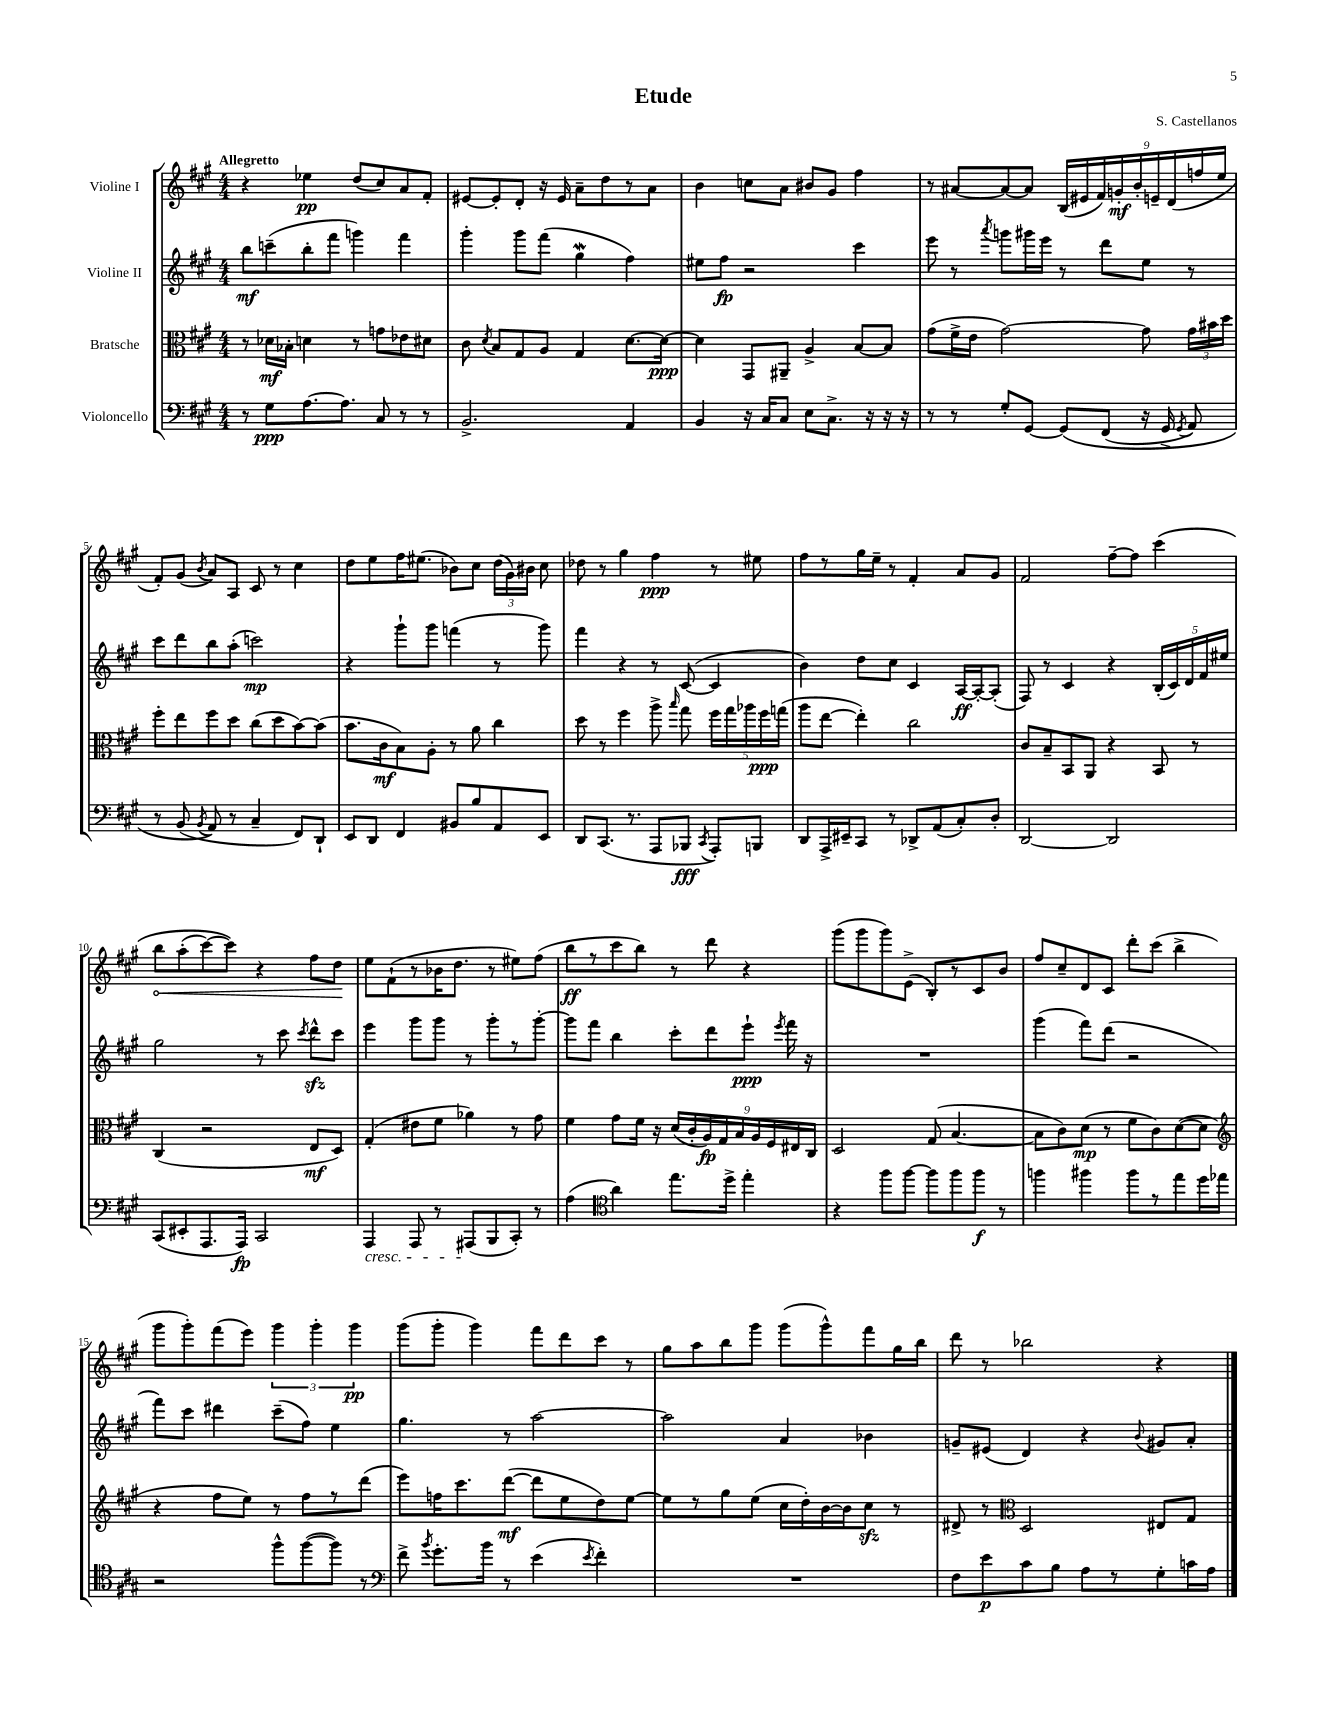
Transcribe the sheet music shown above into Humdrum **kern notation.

**kern	**dynam	**kern	**dynam	**kern	**dynam	**kern	**dynam
*part4	*part4	*part3	*part3	*part2	*part2	*part1	*part1
*staff4	*staff4	*staff3	*staff3	*staff2	*staff2	*staff1	*staff1
*I"Violoncello	*	*I"Bratsche	*	*I"Violine II	*	*I"Violine I	*
*clefF4	*	*clefC3	*	*clefG2	*	*clefG2	*
*k[f#c#g#]	*	*k[f#c#g#]	*	*k[f#c#g#]	*	*k[f#c#g#]	*
*M4/4	*	*M4/4	*	*M4/4	*	*M4/4	*
=1	=1	=1	=1	=1	=1	=1	=1
!	!	!	!	!	!	!LO:TX:a:B:t=Allegretto	!
8r	.	8r	.	8bb\L	mf	4r	.
8G#\L	ppp	16d-X\LL	mf	(8cccn~\	.	.	.
.	.	16B-X'\JJ	.	.	.	.	.
[8.A\	.	4dn\	.	8bb'\	.	4ee-X\	pp
.	.	.	.	8fff#\J	.	.	.
8.A\J]	.	.	.	.	.	.	.
.	.	8r	.	4gggn\)	.	(8dd/L	.
8C#/	.	8gn\L	.	.	.	8cc#/)	.
8r	.	8e-X\	.	4fff#\	.	8a/	.
8r	.	8d#X\J	.	.	.	8f#'/J	.
=2	=2	=2	=2	=2	=2	=2	=2
2.BB^/	.	8c#\	.	4ggg#'\	.	[8e#X/L	.
.	.	8qd/	.	.	.	.	.
.	.	8B/L	.	.	.	8e#'/]	.
.	.	8G#/	.	8ggg#\L	.	8d'/J	.
.	.	8A/J	.	(8fff#\J	.	16r	.
.	.	.	.	.	.	16e#/	.
.	.	4G#/	.	4gg#W\	.	8a~\L	.
.	.	.	.	.	.	8dd\	.
4AA/	.	[8.d\L	.	4ff#\)	.	8r	.
.	.	.	.	.	.	8a\J	.
.	.	16d\Jk_	ppp	.	.	.	.
=3	=3	=3	=3	=3	=3	=3	=3
4BB/	.	4d\]	.	8ee#X\L	.	4b\	.
.	.	.	.	8ff#\J	fp	.	.
16r	.	8GG#/L	.	2r	.	8ccn\L	.
16C#/KL	.	.	.	.	.	.	.
8C#/J	.	8AA#X~/J	.	.	.	8a\J	.
8E\L	.	4A^/	.	.	.	8b#X/L	.
8.C#^\J	.	.	.	.	.	8g#/J	.
.	.	[8B/L	.	4ccc#\	.	4ff#\	.
16r	.	.	.	.	.	.	.
16r	.	8B/J]	.	.	.	.	.
16r	.	.	.	.	.	.	.
=4	=4	=4	=4	=4	=4	=4	=4
8r	.	(8g#\L	.	8eee\	.	8r	.
8r	.	16f#^\L	.	8r	.	[8a#X/L	.
.	.	16e\JJ	.	.	.	.	.
.	.	.	.	8qaaa/	.	.	.
8G#'/L	.	[2g#\)	.	8gggn\L	.	8a#/_	.
[8GG#/J	.	.	.	16ggg#X\L	.	8a#/J]	.
.	.	.	.	16eee\JJ	.	.	.
(8GG#/L]	.	.	.	8r	.	(18B/LL	.
.	.	.	.	.	.	18e#X/	.
.	.	.	.	.	.	18f#/)	.
(8FF#/J	.	.	.	8ddd\L	.	.	.
.	.	.	.	.	.	18gn'/	mf
.	.	.	.	.	.	18b'/	.
16r	.	8g#\]	.	8ee\J	.	.	.
.	.	.	.	.	.	18en~/	.
16GG#^/	.	.	.	.	.	.	.
.	.	.	.	.	.	(18d/	.
8qGG#/	.	.	.	.	.	.	.
8AA/)	.	24g#\LL	.	8r	.	.	.
.	.	.	.	.	.	18ffn/	.
.	.	24b#X\	.	.	.	.	.
.	.	.	.	.	.	18ee/JJ	.
.	.	24dd\JJ	.	.	.	.	.
!!LO:LB:g=z
=5	=5	=5	=5	=5	=5	=5	=5
8r	.	8ff#'\L	.	8ccc#\L	.	8f#'/L)	.
(8BB/	.	8ee\	.	8ddd\	.	(8g#/J	.
8qBB/	.	.	.	.	.	8qb/	.
8AA/)	.	8ff#\	.	8bb\	.	8a/L)	.
8r	.	8dd\J	.	(8aa'\J	.	8A/J	.
4C#~/	.	(8cc#\L	.	2cccn\)	mp	8c#/	.
.	.	8dd\	.	.	.	8r	.
8FF#/L)	.	[8b\)	.	.	.	4cc#\	.
8DD`/J	.	(8b\J]	.	.	.	.	.
=6	=6	=6	=6	=6	=6	=6	=6
8EE/L	.	8.b\L	.	4r	.	8dd\L	.
8DD/J	.	.	.	.	.	8ee\	.
.	.	16c#\k	mf	.	.	.	.
4FF#/	.	8B\)	.	8ggg#`\L	.	16ff#\K	.
.	.	.	.	.	.	(8.ee#X\J	.
.	.	8A'\J	.	8ggg#\J	.	.	.
8BB#X/L	.	8r	.	(4fffn\	.	8b-X\L)	.
8B/	.	8a\	.	.	.	8cc#\J	.
8AA/	.	4cc#\	.	8r	.	(24dd\LL	.
.	.	.	.	.	.	24g#\)	.
.	.	.	.	.	.	24b#X\JJ	.
8EE/J	.	.	.	8ggg#\)	.	8cc#\	.
=7	=7	=7	=7	=7	=7	=7	=7
8DD/L	.	8dd\	.	4fff#\	.	8dd-X\	.
(8.CC#/J	.	8r	.	.	.	8r	.
.	.	4ff#\	.	4r	.	4gg#\	.
8.r	.	.	.	.	.	.	.
8AAA/L	.	8aa^\	.	8r	.	4ff#\	ppp
.	.	16qqbb/	.	.	.	.	.
8BBB-X/J	fff	8gg#\	.	([8c#/	.	.	.
8qCC#/	.	.	.	.	.	.	.
8AAA'/L)	.	20ff#\LL	.	4c#/]	.	8r	.
.	.	20gg#\	.	.	.	.	.
.	.	20aa-X\	.	.	.	.	.
8BBBn/J	.	.	.	.	.	8ee#X\	.
.	.	20ff#\	ppp	.	.	.	.
.	.	(20ggn\JJ	.	.	.	.	.
=8	=8	=8	=8	=8	=8	=8	=8
8DD/L	.	8aa\L	.	4b\)	.	8ff#\L	.
16AAA^/L	.	[8ee\J	.	.	.	8r	.
16EE#X~/J	.	.	.	.	.	.	.
8CC#/J	.	4ee'\])	.	8dd\L	.	16gg#\L	.
.	.	.	.	.	.	16ee~\JJ	.
8r	.	.	.	8cc#\J	.	8r	.
8DD-X^/L	.	2cc#\	.	4c#/	.	4f#'/	.
(8AA/	.	.	.	.	.	.	.
8C#'/)	.	.	.	[16A/LL	ff	8a/L	.
.	.	.	.	16A'/J_	.	.	.
8D'/J	.	.	.	(8A'/J]	.	8g#/J	.
=9	=9	=9	=9	=9	=9	=9	=9
[2DD/	.	8c#/L	.	8F#/)	.	2f#/	.
.	.	8B~/	.	8r	.	.	.
.	.	8BB/	.	4c#/	.	.	.
.	.	8AA/J	.	.	.	.	.
2DD/]	.	4r	.	4r	.	[8ff#~\L	.
.	.	.	.	.	.	8ff#\J]	.
.	.	8BB/	.	(20B'/LL	.	(4ccc#\	.
.	.	.	.	20c#/)	.	.	.
.	.	.	.	20d/	.	.	.
.	.	8r	.	.	.	.	.
.	.	.	.	20f#/	.	.	.
.	.	.	.	20ee#X/JJ	.	.	.
!!LO:LB:g=z
=10	=10	=10	=10	=10	=10	=10	=10
!	!	!	!	!	!	!	!LO:HP:b
(8CC#/L	.	(4C#/	.	2gg#\	.	8bb\L	<
8EE#X'/	.	.	.	.	.	(8aa'\	.
8.AAA/	.	2r	.	.	.	[8ccc#\)	.
.	.	.	.	.	.	8ccc#\J])	.
16AAA/Jk)	fp	.	.	.	.	.	.
2CC#/	.	.	.	8r	.	4r	.
.	.	.	.	8ccc#\	.	.	.
.	.	.	.	8qccc#/	.	.	.
.	.	8E/L	mf	8dddzz^^\L	.	8ff#\L	.
.	.	8D/J)	.	8ccc#\J	.	8dd\J	.
.	.	.	.	.	.	.	[
=11	=11	=11	=11	=11	=11	=11	=11
!LO:TX:b:i:t=cresc.	!	!	!	!	!	!	!
4AAA/	.	(4G#'/	.	4eee\	.	8ee\L	.
.	.	.	.	.	.	(8f#`\	.
8AAA/	.	8e#X\L	.	8ggg#\L	.	8r	.
8r	.	8f#\J	.	8ggg#\J	.	16b-X\K	.
.	.	.	.	.	.	8.dd\J	.
(8AAA#X/L	.	4a-X\)	.	8r	.	.	.
8BBB/	.	.	.	8ggg#'\L	.	8r	.
8CC#'/J)	.	8r	.	8r	.	8ee#X\L)	.
8r	.	8g#\	.	[8ggg#'\J	.	(8ff#\J	.
=12	=12	=12	=12	=12	=12	=12	=12
(4A\	.	4f#\	.	8ggg#\L]	.	8bb\L	ff
.	.	.	.	8fff#\J	.	8r	.
*clefC4	*	*	*	*	*	*	*
4a\)	.	8g#\L	.	4bb\	.	8ccc#\	.
.	.	16f#\Jk	.	.	.	8bb\J)	.
.	.	16r	.	.	.	.	.
8.ee\L	.	(18d/LL	.	8ccc#'\L	.	8r	.
.	.	18c#'/	.	.	.	.	.
.	.	18A/)	fp	.	.	.	.
.	.	.	.	8ddd\	.	8ddd\	.
.	.	18G#/	.	.	.	.	.
16dd^\Jk	.	.	.	.	.	.	.
.	.	18B/	.	.	.	.	.
4ee'\	.	.	.	8eee`\J	ppp	4r	.
.	.	18A/	.	.	.	.	.
.	.	18F#/	.	.	.	.	.
.	.	.	.	8qeee/	.	.	.
.	.	.	.	16fff#\	.	.	.
.	.	18E#X/	.	.	.	.	.
.	.	.	.	16r	.	.	.
.	.	18C#/JJ	.	.	.	.	.
=13	=13	=13	=13	=13	=13	=13	=13
4r	.	2D/	.	1r	.	(8ggg#\L	.
.	.	.	.	.	.	8ggg#\	.
8ff#\L	.	.	.	.	.	8ggg#\)	.
[8ff#\J	.	.	.	.	.	(8e^\J	.
8ff#\L]	.	(8G#/	.	.	.	8B'/L)	.
8ff#\	.	[4.B/	.	.	.	8r	.
8ff#\J	f	.	.	.	.	8c#/	.
8r	.	.	.	.	.	8b/J	.
=14	=14	=14	=14	=14	=14	=14	=14
4ffn\	.	8B\L]	.	(4ggg#\	.	8ff#/L	.
.	.	8c#\)	.	.	.	8cc#~/	.
4ff#X\	.	(8d\J	mp	8fff#\L)	.	8d/	.
.	.	8r	.	(8ddd\J	.	8c#/J	.
8ff#\L	.	8f#\L	.	2r	.	8ddd'\L	.
8r	.	8c#\)	.	.	.	(8ccc#\J	.
8ee\	.	([8d\	.	.	.	4bb^\	.
16dd\L	.	8d\J]	.	.	.	.	.
16ee-X\JJ	.	.	.	.	.	.	.
!!LO:LB:g=z
=15	=15	=15	=15	=15	=15	=15	=15
*	*	*clefG2	*	*	*	*	*
2r	.	4r	.	8fff#\L)	.	8ggg#\L	.
.	.	.	.	8ccc#\J	.	8ggg#'\)	.
.	.	8ff#\L	.	4ddd#X\	.	(8fff#\	.
.	.	8ee\J)	.	.	.	8eee\J)	.
8ff#^^\L	.	8r	.	(8ccc#~\L	.	6ggg#\	.
([8ff#\	.	8ff#\L	.	8ff#\J)	.	.	.
.	.	.	.	.	.	6ggg#'\	.
8ff#\J])	.	8r	.	4ee\	.	.	.
.	.	.	.	.	.	6ggg#\	pp
8r	.	(8ddd\J	.	.	.	.	.
=16	=16	=16	=16	=16	=16	=16	=16
*clefF4	*	*	*	*	*	*	*
8f#^\	.	8eee\L)	.	4.gg#\	.	(8ggg#\L	.
8qb/	.	.	.	.	.	.	.
8.g#'\L	.	16ffn\K	.	.	.	8ggg#'\J	.
.	.	8.ccc#\	.	.	.	.	.
.	.	.	.	.	.	4ggg#\)	.
16b\Jk	.	.	.	.	.	.	.
8r	.	([8ddd\J	mf	8r	.	.	.
(4e\	.	8ddd\L]	.	[2aa\	.	8fff#\L	.
.	.	8ee\	.	.	.	8ddd\	.
8qe/	.	.	.	.	.	.	.
4f#'\)	.	8dd\)	.	.	.	8ccc#\J	.
.	.	[8ee\J	.	.	.	8r	.
=17	=17	=17	=17	=17	=17	=17	=17
1r	.	8ee\L]	.	2aa\]	.	8gg#\L	.
.	.	8r	.	.	.	8aa\	.
.	.	8gg#\	.	.	.	8bb\	.
.	.	(8ee\J	.	.	.	8ggg#\J	.
.	.	16cc#\LL	.	4a/	.	(8ggg#\L	.
.	.	16dd'\)	.	.	.	.	.
.	.	[16b\	.	.	.	8ggg#^^\)	.
.	.	16b\J]	.	.	.	.	.
.	.	8cc#zz\J	.	4b-X\	.	8fff#\	.
.	.	8r	.	.	.	16gg#\L	.
.	.	.	.	.	.	16bb\JJ	.
=18	=18	=18	=18	=18	=18	=18	=18
8F#\L	.	8d#X^/	.	8gn~/L	.	8ddd\	.
8e\	p	8r	.	(8e#X/J	.	8r	.
*	*	*clefC3	*	*	*	*	*
8c#\	.	2D/	.	4d/)	.	2bb-X\	.
8B\J	.	.	.	.	.	.	.
8A\L	.	.	.	4r	.	.	.
8r	.	.	.	.	.	.	.
.	.	.	.	8qqb/	.	.	.
8G#'\	.	8E#X/L	.	8g#X/L	.	4r	.
16cn\L	.	8G#/J	.	8a'/J	.	.	.
16A\JJ	.	.	.	.	.	.	.
==	==	==	==	==	==	==	==
*-	*-	*-	*-	*-	*-	*-	*-
